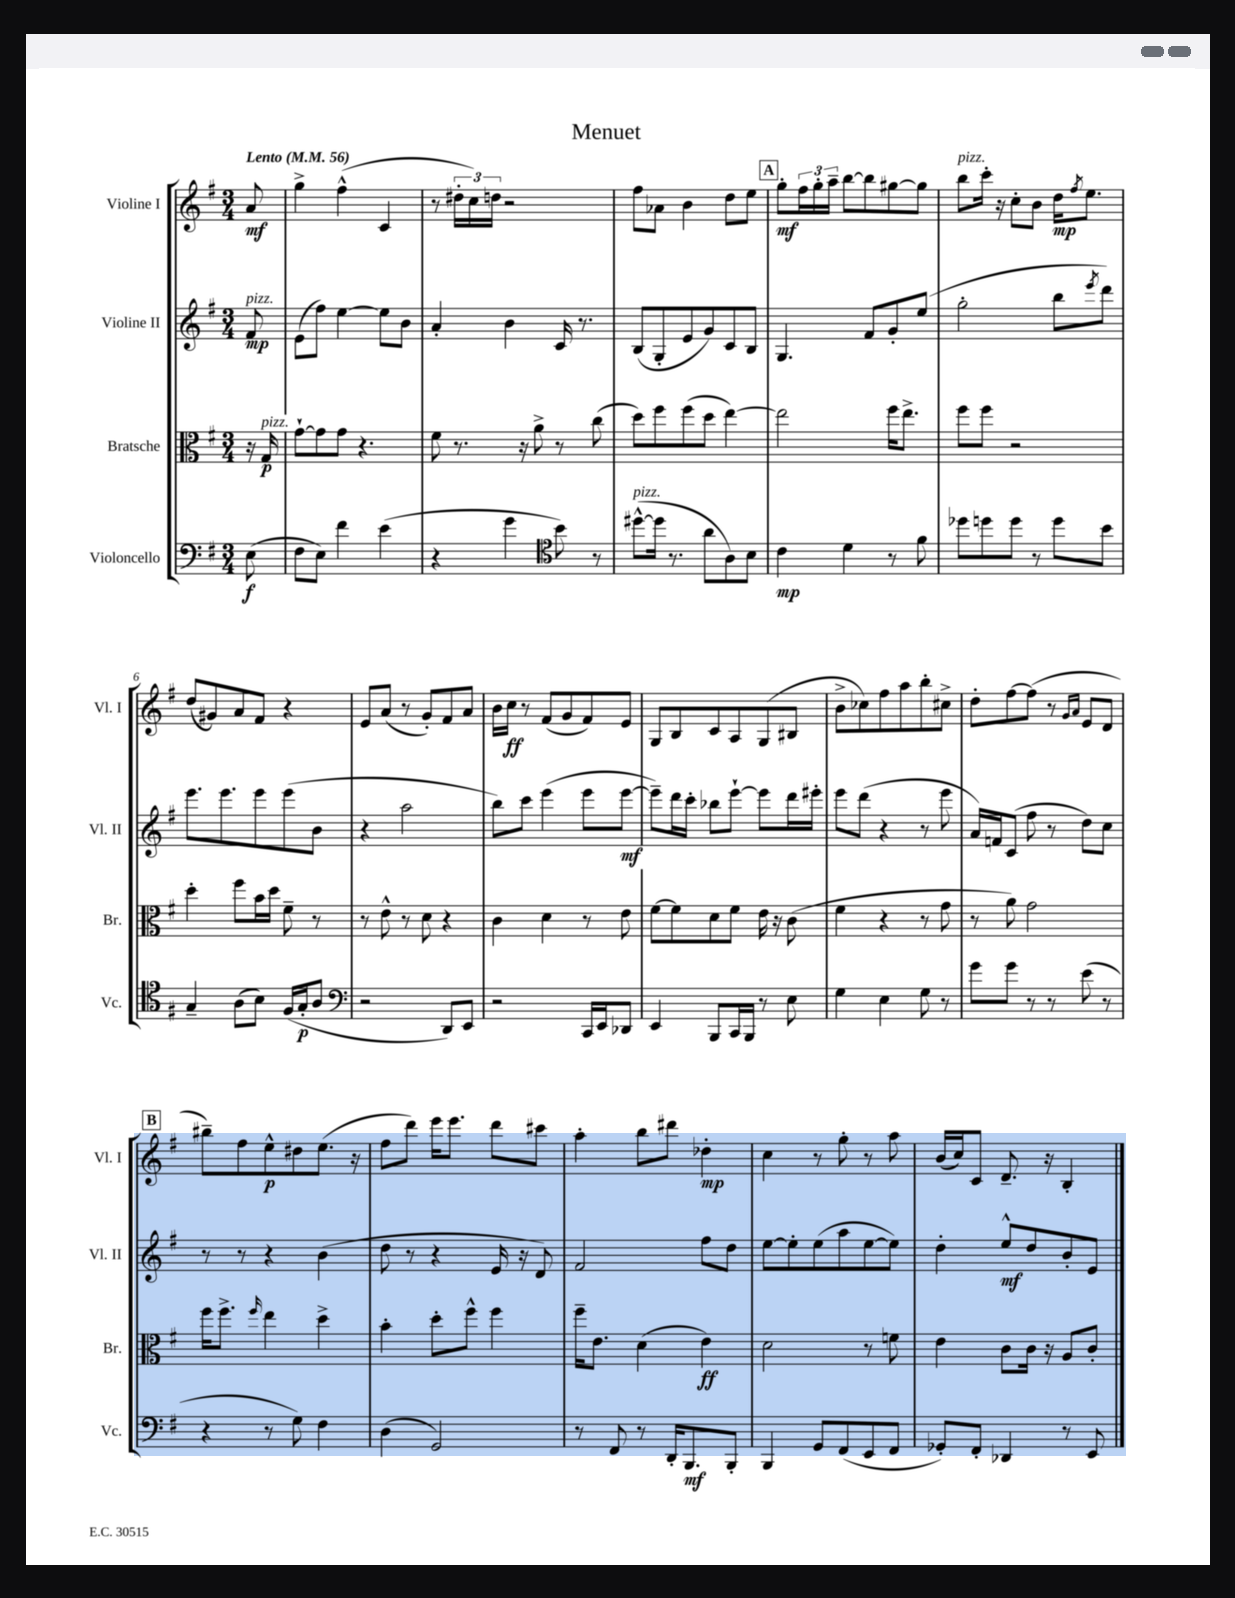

**kern	**dynam	**kern	**dynam	**kern	**dynam	**kern	**dynam
*part4	*part4	*part3	*part3	*part2	*part2	*part1	*part1
*staff4	*staff4	*staff3	*staff3	*staff2	*staff2	*staff1	*staff1
*I"Violoncello	*	*I"Bratsche	*	*I"Violine II	*	*I"Violine I	*
*I'Vc.	*	*I'Br.	*	*I'Vl. II	*	*I'Vl. I	*
*clefF4	*	*clefC3	*	*clefG2	*	*clefG2	*
*k[f#]	*	*k[f#]	*	*k[f#]	*	*k[f#]	*
*M3/4	*	*M3/4	*	*M3/4	*	*M3/4	*
*MM56	*	*MM56	*	*MM56	*	*MM56	*
=	=	=	=	=	=	=	=
!	!	!	!	!	!	!LO:TX:a:B:t=Lento	!
!	!	!	!	!LO:TX:a:i:t=pizz.	!	!	!
(8E\	f	16r	.	8f#/	mp	8a/	mf
!	!	!LO:TX:a:i:t=pizz.	!	!	!	!	!
.	.	16G/	p	.	.	.	.
=1	=1	=1	=1	=1	=1	=1	=1
8F#\L	.	[8g`\L	.	(8e\L	.	4gg^\	.
8E\J)	.	8g\]	.	8ff#\J)	.	.	.
4f#\	.	8g\J	.	[4ee\	.	(4ff#^^\	.
.	.	4.r	.	.	.	.	.
(4e\	.	.	.	8ee\L]	.	4c/	.
.	.	.	.	8b\J	.	.	.
=2	=2	=2	=2	=2	=2	=2	=2
4r	.	8f#\	.	4a'/	.	8r	.
.	.	8.r	.	.	.	24dd#X'\LL	.
.	.	.	.	.	.	24cc\)	.
.	.	.	.	.	.	24ddn\JJ	.
4g\	.	.	.	4b\	.	2r	.
.	.	16r	.	.	.	.	.
.	.	8a^\	.	.	.	.	.
*clefC4	*	*	*	*	*	*	*
8b\)	.	8r	.	16c/	.	.	.
.	.	.	.	8.r	.	.	.
8r	.	(8cc\	.	.	.	.	.
=3	=3	=3	=3	=3	=3	=3	=3
!LO:TX:a:i:t=pizz.	!	!	!	!	!	!	!
([8dd#X^^\L	.	8dd\L)	.	(8B/L	.	8ff#\L	.
16dd#\Jk]	.	8ff#\	.	8G'/	.	8a-X\J	.
8.r	.	.	.	.	.	.	.
.	.	(8ff#\	.	8e/	.	4b\	.
8a\L	.	8dd\J	.	8g/)	.	.	.
8A\)	.	[4ee\)	.	8c/	.	8dd\L	.
8B\J	.	.	.	8B/J	.	8ee\J	.
!!LO:REH:place=s1:t=A
=4	=4	=4	=4	=4	=4	=4	=4
4c\	mp	2ee\]	.	4.G/	.	8gg'\L	mf
.	.	.	.	.	.	24ff#\L	.
.	.	.	.	.	.	24gg'\	.
.	.	.	.	.	.	24aa~\JJ	.
4d\	.	.	.	.	.	[8bb\L	.
.	.	.	.	8f#/L	.	8bb\]	.
8r	.	16ff#\KL	.	8g'/	.	[8gg#X\	.
.	.	8.ee^\J	.	.	.	.	.
8f#\	.	.	.	(8ee/J	.	8gg#\J]	.
=5	=5	=5	=5	=5	=5	=5	=5
!	!	!	!	!	!	!LO:TX:a:i:t=pizz.	!
8dd-X\L	.	8ff#\L	.	2gg'\	.	8bb\L	.
8ddn\	.	8ff#\J	.	.	.	16ccc'\Jk	.
.	.	.	.	.	.	16r	.
8dd\J	.	2r	.	.	.	8cc'\L	.
8r	.	.	.	.	.	8b\J	.
8dd\L	.	.	.	8bb\L	.	16dd\KL	mp
.	.	.	.	.	.	8qff#/	.
.	.	.	.	.	.	8.ee\J	.
.	.	.	.	8qeee/	.	.	.
8b\J	.	.	.	8ddd\J)	.	.	.
!!LO:LB:g=z
=6	=6	=6	=6	=6	=6	=6	=6
4G~/	.	4dd'\	.	8.eee\L	.	(8dd/L	.
.	.	.	.	.	.	8g#X/)	.
.	.	.	.	8.eee\	.	.	.
(8A\L	.	8ff#\L	.	.	.	8a/	.
8B\J)	.	16b\L	.	8eee\	.	8f#/J	.
.	.	16dd\JJ	.	.	.	.	.
(16F#/LL	.	8f#~\	.	(8eee\	.	4r	.
16G'/J	p	.	.	.	.	.	.
8A/J	.	8r	.	8b\J	.	.	.
=7	=7	=7	=7	=7	=7	=7	=7
*clefF4	*	*	*	*	*	*	*
2r	.	8r	.	4r	.	8e/L	.
.	.	8e^^\	.	.	.	(8a/J	.
.	.	8r	.	2aa\	.	8r	.
.	.	8d\	.	.	.	8g'/L)	.
8DD/L)	.	4r	.	.	.	8f#/	.
8EE/J	.	.	.	.	.	8a/J	.
=8	=8	=8	=8	=8	=8	=8	=8
2r	.	4c\	.	8bb\L)	.	16b\LL	.
.	.	.	.	.	.	16cc\JJ	ff
.	.	.	.	8ccc\J	.	8r	.
.	.	4d\	.	(4eee\	.	(8f#/L	.
.	.	.	.	.	.	8g/	.
16CC/LL	.	8r	.	8eee\L	.	8f#/)	.
16EE/J	.	.	.	.	.	.	.
8DD-X/J	.	8e\	.	[8eee\J	mf	8e/J	.
=9	=9	=9	=9	=9	=9	=9	=9
4EE/	.	[8f#\L	.	8eee~\L])	.	8G/L	.
.	.	8f#\]	.	16ddd\L	.	8B/	.
.	.	.	.	16ccc'\JJ	.	.	.
8BBB/L	.	8d\	.	8bb-X\L	.	8c/	.
16CC/L	.	8f#\J	.	[8eee`\J	.	8A/	.
16BBB/JJ	.	.	.	.	.	.	.
8r	.	16e\	.	8eee\L]	.	(8G/	.
.	.	16r	.	.	.	.	.
8E\	.	(8c\	.	16ddd\L	.	8B#X/J	.
.	.	.	.	16eee#X'\JJ	.	.	.
=10	=10	=10	=10	=10	=10	=10	=10
4G\	.	4f#\	.	8eee\L	.	8b^\L	.
.	.	.	.	(8ddd\J	.	8cc-X\)	.
4E\	.	4r	.	4r	.	8ff#\	.
.	.	.	.	.	.	8aa\	.
8G\	.	8r	.	8r	.	8bb'\	.
8r	.	8g\	.	8eee\	.	8cc#X^\J	.
=11	=11	=11	=11	=11	=11	=11	=11
8g\L	.	8r	.	16a/LL)	.	8dd'\L	.
.	.	.	.	16fn/J	.	.	.
8g\J	.	8a\)	.	(8c/J	.	[8ff#\	.
8r	.	2g\	.	8ff#\	.	(8ff#\J]	.
8r	.	.	.	8r	.	8r	.
.	.	.	.	.	.	16qqg/LL	.
.	.	.	.	.	.	16qqa/JJ	.
(8e\	.	.	.	8dd\L)	.	8e/L	.
8r	.	.	.	8cc\J	.	8d/J	.
!!LO:LB:g=z
!!LO:REH:place=s1:t=B
=12	=12	=12	=12	=12	=12	=12	=12
4r	.	16ff#\KL	.	8r	.	8bb#X~\L)	.
.	.	8.ff#^\J	.	.	.	.	.
.	.	.	.	8r	.	8ff#\	.
.	.	16qqff#/	.	.	.	.	.
8r	.	4ee\	.	4r	.	8ee^^\	p
8G\)	.	.	.	.	.	8dd#X\	.
4F#\	.	4dd^\	.	(4b\	.	(8.ee\J	.
.	.	.	.	.	.	16r	.
=13	=13	=13	=13	=13	=13	=13	=13
(4D\	.	4b'\	.	8dd\	.	8ff#\L	.
.	.	.	.	8r	.	8ddd\J)	.
2GG/)	.	8dd'\L	.	4r	.	16eee\KL	.
.	.	.	.	.	.	8.eee\J	.
.	.	8ff#^^\J	.	.	.	.	.
.	.	4ff#\	.	16e/	.	8ddd\L	.
.	.	.	.	16r	.	.	.
.	.	.	.	8d/)	.	8ccc#X\J	.
=14	=14	=14	=14	=14	=14	=14	=14
8r	.	16ff#~\KL	.	2f#/	.	4aa'\	.
.	.	8.e\J	.	.	.	.	.
8FF#/	.	.	.	.	.	.	.
8r	.	(4d\	.	.	.	8bb\L	.
16DD'/KL	.	.	.	.	.	8ddd#X\J	.
8.BBB/	mf	.	.	.	.	.	.
.	.	4e\)	ff	8ff#\L	.	4dd-X'\	mp
8BBB'/J	.	.	.	8dd\J	.	.	.
=15	=15	=15	=15	=15	=15	=15	=15
4BBB/	.	2d\	.	[8ee\L	.	4cc\	.
.	.	.	.	8ee'\]	.	.	.
8GG/L	.	.	.	(8ee\	.	8r	.
(8FF#/	.	.	.	8aa\	.	8gg'\	.
8EE/	.	8r	.	[8ee\	.	8r	.
8FF#/J	.	8fn\	.	8ee\J])	.	8aa\	.
=16	=16	=16	=16	=16	=16	=16	=16
8GG-X'/L)	.	4e\	.	4dd'\	.	(16b/LL	.
.	.	.	.	.	.	16cc/J)	.
8FF#'/J	.	.	.	.	.	8c/J	.
4DD-X/	.	8c\L	.	8ee^^/L	mf	8.d~/	.
.	.	16c\Jk	.	8dd/	.	.	.
.	.	16r	.	.	.	16r	.
8r	.	8A/L	.	8b'/	.	4B'/	.
8EE/	.	8c'/J	.	8e/J	.	.	.
==	==	==	==	==	==	==	==
*-	*-	*-	*-	*-	*-	*-	*-
